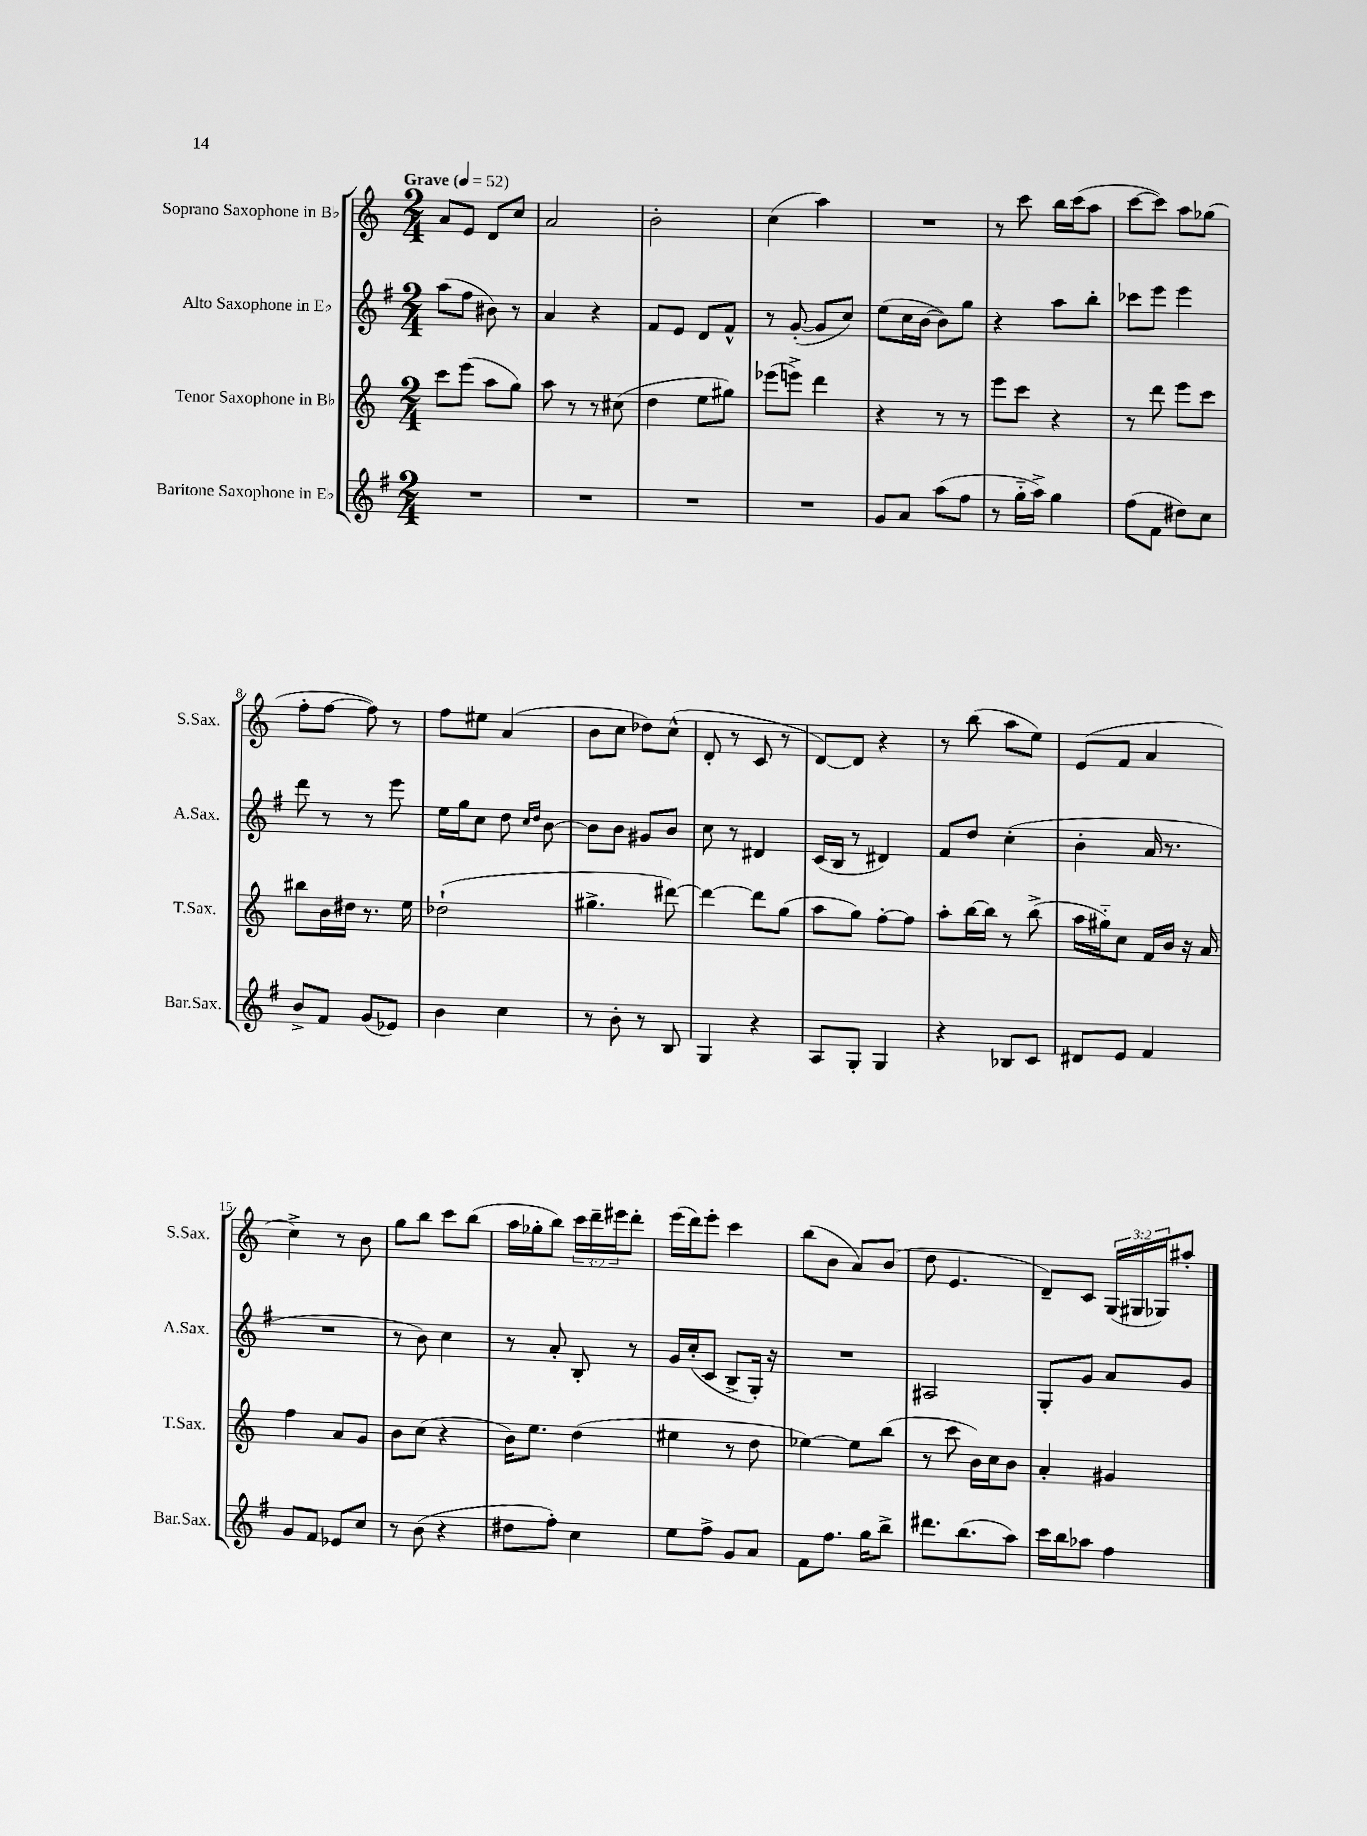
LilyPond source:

<<
\new StaffGroup <<
\new Staff = "s0" \with { instrumentName = "Soprano Saxophone in Bb" shortInstrumentName = "S.Sax." } {
    \clef treble \key c \major \numericTimeSignature \time 2/4 \override Staff.TupletNumber.text = #tuplet-number::calc-fraction-text \tempo "Grave" 4 = 52
    a'8 e'8 d'8 c''8 |
    a'2 |
    b'2-. |
    c''4( a''4) |
    R2 |
    r8 c'''8 b''16 c'''16( a''8 |
    c'''8~ c'''8) a''8 ges''8( |
    f''8-. f''8~ f''8) r8 |
    f''8 eis''8 a'4( |
    b'8 c''8 des''8) c''8-^( |
    d'8-. r8 c'8 r8 |
    d'8~) d'8 r4 |
    r8 b''8( a''8 e''8) |
    e'8( f'8 a'4 |
    c''4->) r8 b'8 |
    g''8 b''8 c'''8 b''8( |
    a''16 ges''16-. b''8) \tuplet 3/2 { c'''16 d'''16-- eis'''16 } d'''8-. |
    e'''16( d'''16) e'''8-. c'''4 |
    b''8( b'8 a'8) b'8( |
    d''8 e'4. |
    d'8--) c'8 \tuplet 3/2 { g16( gis16 ges16) } ais''8-. \bar "|." |
}
\new Staff = "s1" \with { instrumentName = "Alto Saxophone in Eb" shortInstrumentName = "A.Sax." } {
    \clef treble \key g \major \numericTimeSignature \time 2/4
    a''8( fis''8 bis'8) r8 |
    a'4 r4 |
    fis'8 e'8 d'8 fis'8-^ |
    r8 g'8~-.( g'8 c''8) |
    e''8( c''16 b'16~ b'8) g''8 |
    r4 a''8 b''8-. |
    ces'''8 e'''8 e'''4 |
    d'''8 r8 r8 e'''8 |
    e''16 g''16 c''8 d''8 \grace { c''16 d''16 } b'8~ |
    b'8 b'8 gis'8 b'8 |
    c''8 r8 dis'4 |
    c'16( b16 r8 dis'4) |
    fis'8 d''8 c''4-.( |
    b'4-. a'16 r8. |
    R2 |
    r8 b'8) c''4 |
    r8 a'8-. b8-. r8 |
    g'16 c''16-.( c'8 b8-> g16-.) r16 |
    R2 |
    ais2 |
    g8-. g'8 a'8 g'8 \bar "|." |
}
\new Staff = "s2" \with { instrumentName = "Tenor Saxophone in Bb" shortInstrumentName = "T.Sax." } {
    \clef treble \key c \major \numericTimeSignature \time 2/4
    c'''8 e'''8( a''8 g''8) |
    a''8 r8 r8 cis''8( |
    d''4 e''8 gis''8) |
    ees'''8( e'''8->) d'''4 |
    r4 r8 r8 |
    e'''8 c'''8 r4 |
    r8 d'''8 e'''8 c'''8 |
    bis''8 b'16 dis''16 r8. e''16 |
    des''2-!( |
    gis''4.-> dis'''8~) |
    dis'''4~ dis'''8 g''8( |
    a''8 g''8) f''8~-. f''8 |
    a''8-. b''16~ b''16 r8 b''8->( |
    a''16 gis''16-_) c''8 f'16 b'16 r16 a'16 |
    f''4 a'8 g'8 |
    b'8 c''8( r4 |
    b'16) e''8. d''4( |
    eis''4 r8 d''8 |
    ees''4~) ees''8 b''8( |
    r8 c'''8 b'16) c''16 b'8 |
    a'4-. gis'4 \bar "|." |
}
\new Staff = "s3" \with { instrumentName = "Baritone Saxophone in Eb" shortInstrumentName = "Bar.Sax." } {
    \clef treble \key g \major \numericTimeSignature \time 2/4
    R2 |
    R2 |
    R2 |
    R2 |
    g'8 a'8 a''8( fis''8 |
    r8 g''16-_ a''16->) g''4 |
    fis''8( fis'8 dis''8) c''8 |
    b'8-> fis'8 g'8( ees'8) |
    b'4 c''4 |
    r8 b'8-. r8 b8 |
    g4 r4 |
    a8 g8-. g4 |
    r4 bes8 c'8 |
    dis'8 e'8 fis'4 |
    g'8 fis'8 ees'8 c''8 |
    r8 b'8( r4 |
    dis''8 fis''8-.) c''4 |
    e''8 fis''8-> g'8 a'8 |
    fis'8 fis''8. g''16 b''8-> |
    dis'''8. b''8.( a''8) |
    c'''16 b''16 aes''8 fis''4 \bar "|." |
}
>>
>>
